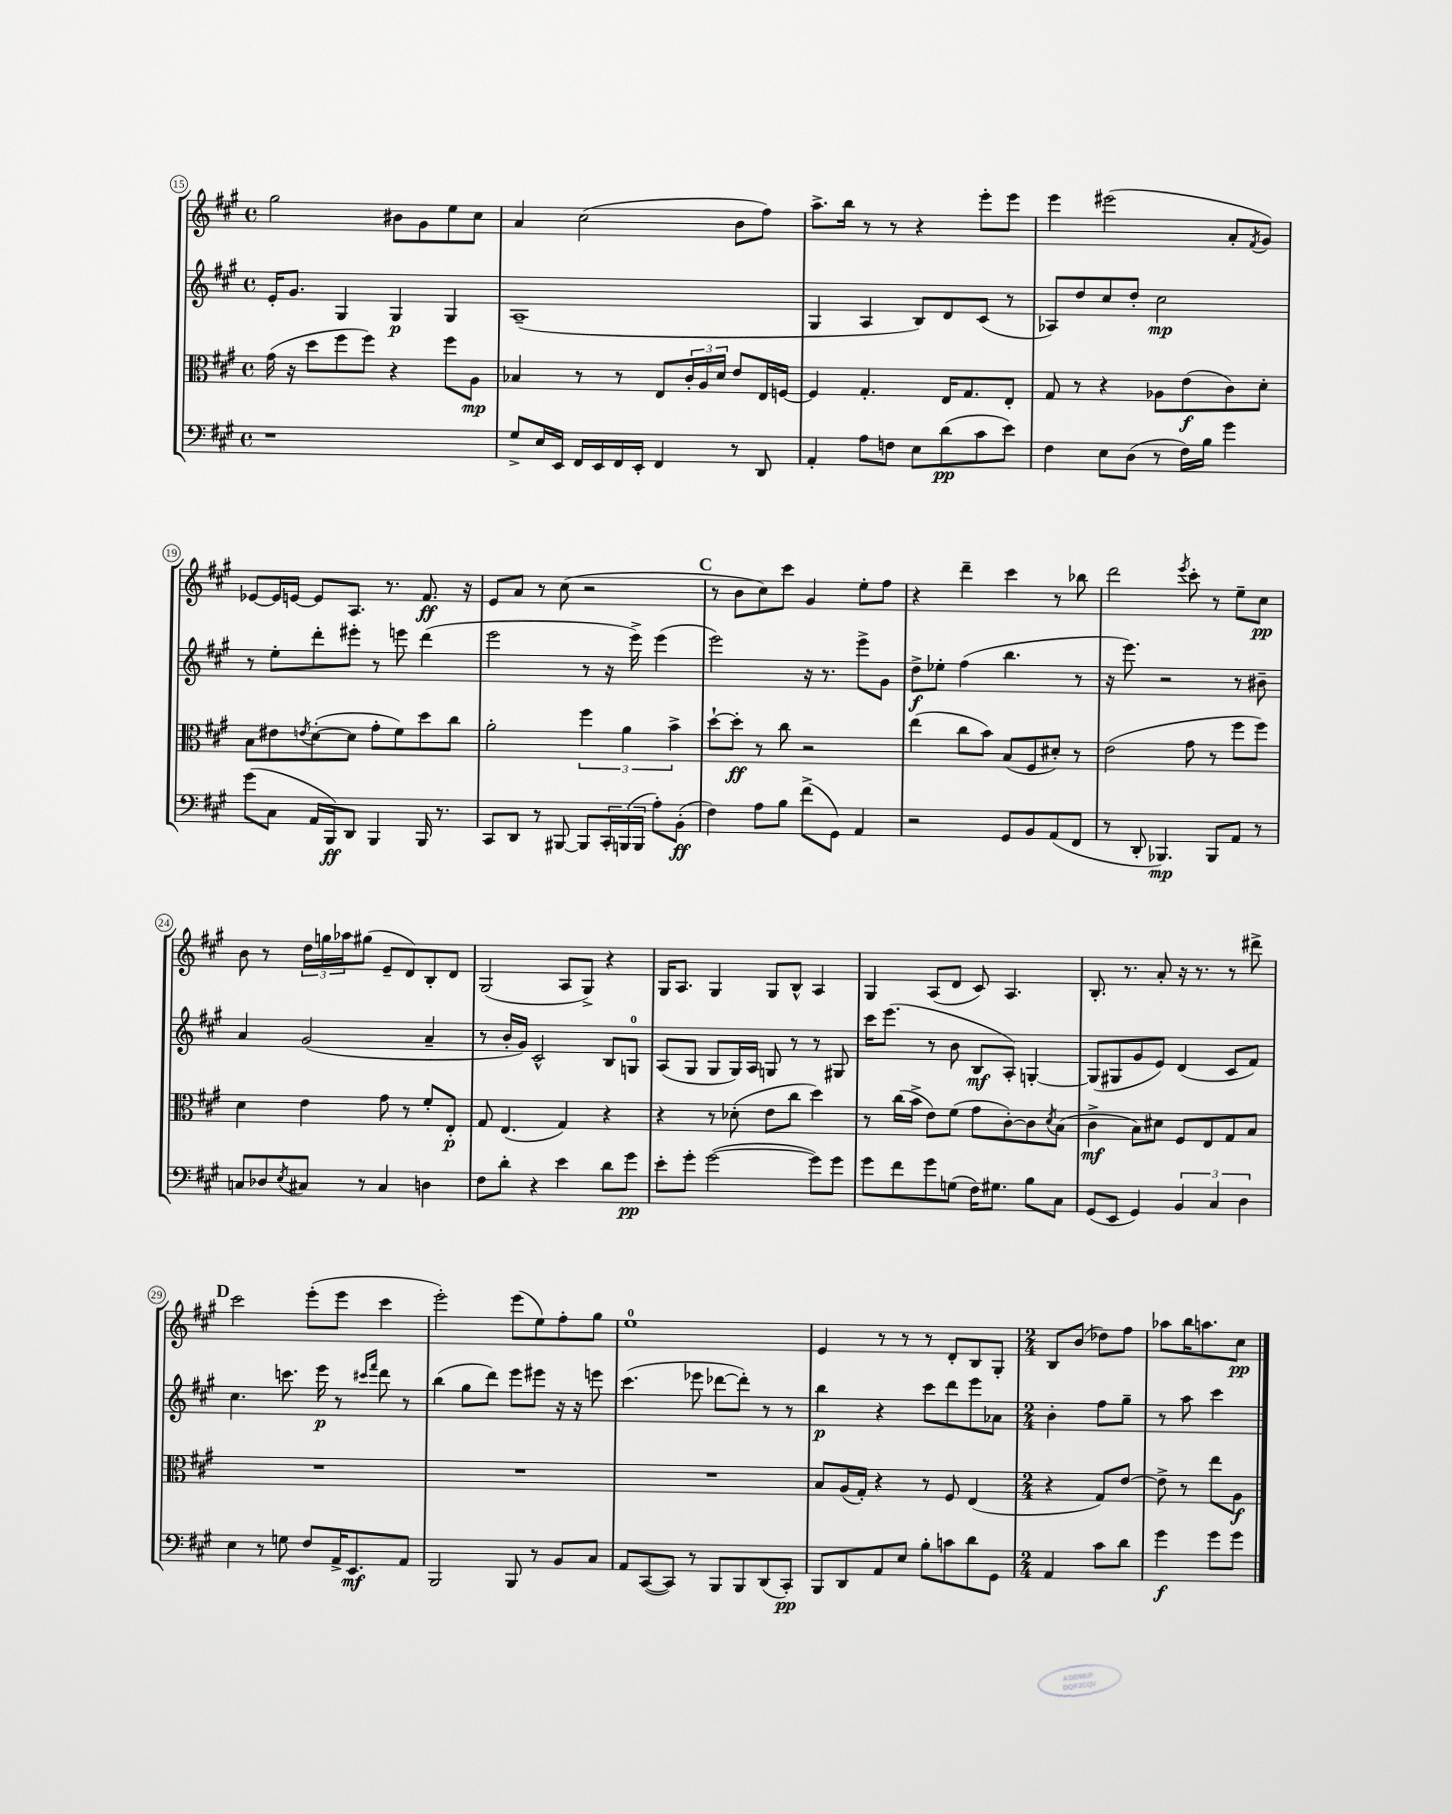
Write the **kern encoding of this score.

**kern	**kern	**kern	**kern
*staff4	*staff3	*staff2	*staff1
*clefF4	*clefC3	*clefG2	*clefG2
*k[f#c#g#]	*k[f#c#g#]	*k[f#c#g#]	*k[f#c#g#]
*M4/4	*M4/4	*M4/4	*M4/4
*met(c)	*met(c)	*met(c)	*met(c)
1r	(16g#\	16e'/LK	2gg#\
.	16r	8.g#/J	.
.	8dd\L	.	.
.	8ff#\	4G#/	.
.	8ff#\J)	.	.
.	4r	4G#/	8b#\L
.	.	.	8g#\
.	8ff#\L	4G#/	8ee\
.	8A\J	.	8cc#\J
=	=	=	=
8G#^/L	4B-/	(1A~	4a/
16E/L	.	.	.
16EE/JJ	.	.	.
16FF#/LL	8r	.	(2cc#\
16EE/	.	.	.
16FF#/	8r	.	.
16EE'/JJ	.	.	.
4FF#/	8E/L	.	.
.	24c#'/L	.	.
.	24A/	.	.
.	24d/JJ	.	.
8r	8e/L	.	8b\L
8DD/	16E/L	.	8ff#\J)
.	[16F/JJ	.	.
=	=	=	=
4AA'/	4F/]	4G#/	8.aa^\L
.	.	.	16bb\Jk
8A\L	4.G#'/	4A/	8r
8F\J	.	.	8r
8E\L	.	8B/L)	4r
(8d\	16E/LK	8d/	.
.	8.G#/	.	.
8c#\	.	(8c#/J	8eee'\L
8e\J)	8E'/J	8r	8eee\J
=	=	=	=
4F#\	8G#/	8A-/L)	4eee\
.	8r	8dd/	.
8E\L	4r	8cc#/	(2eee#\
(8D\J	.	8dd'/J	.
8r	8A-\L	2cc#\	.
16F#\LL)	(8e\	.	.
16B\JJ	.	.	.
4g#\	8c#\)	.	8a'/L
.	.	.	8qf#/
.	8d'\J	.	8g#/J)
=	=	=	=
(8g#\L	8B\L	8r	[8e-/L
8C#\J	8e#\	8ee'\L	16e-/]L
.	.	.	[16e/JJ
.	8qe/	.	.
16AA/LL	([8d'\	8ddd'\	8e/]L
16BBB/J)	.	.	.
8DD/J	8d\]J	8eee#'\J	8.A/J
4BBB/	8g#'\L	8r	.
.	.	.	8.r
.	8f#\)	8eee\	.
16BBB/	8dd\	(4ddd\	8.f#/
8.r	.	.	.
.	8cc#\J	.	.
.	.	.	16r
=	=	=	=
8CC#/L	2a'\	2eee\	8e/L
8DD/J	.	.	8a/J
8r	.	.	8r
[8BBB#/	.	.	(8cc#\
8BBB#/]L	6ff#\	8r	2r
24CC#'/L	.	16r	.
(24BBB/	6a\	.	.
.	.	16eee^\)	.
24BBB/JJ	.	.	.
8A'\L)	.	(4eee\	.
.	6b^\	.	.
(8BB'\J	.	.	.
=	=	=	=
4F#\)	[8dd`\L	2eee\)	8r
.	8dd'\]J	.	8b\L
8A\L	8r	.	8cc#\)
8B\J	8cc#\	.	8ccc#\J
(8f#^\L	2r	16r	4g#/
.	.	8.r	.
8GG#\J)	.	.	.
4AA/	.	8eee^\L	8ee'\L
.	.	8g#\J	8ff#\J
=	=	=	=
2r	(4ee\	8dd^\L	4r
.	.	8ee-'\J	.
.	8cc#\L	(4ff#\	4ddd~\
.	8b\J)	.	.
8GG#/L	(8B/L	4.bb\	4ccc#\
8BB/	8F#/	.	.
(8AA/	8d#'/J)	.	8r
8FF#/J	8r	8r	8bb-\
=	=	=	=
8r	(2e\	16r	2ddd\
.	.	8.eee\)	.
8DD'/	.	.	.
4.BBB-/)	.	2r	.
.	.	.	8qeee/
.	8g#\	.	8ccc#'\
8BBB-/L	8r	.	8r
8AA/J	8ff#\L	8r	8ee~\L
8r	8ff#\J)	8b#~\	8cc#\J
=	=	=	=
8C/L	4d\	4a/	8b\
8D-/	.	.	8r
8qE/	.	.	.
8C#/J	4e\	(2g#/	24dd\LL
.	.	.	24gg\
.	.	.	24aa-\J
8r	.	.	(8gg#\J
4C#/	8g#\	.	8e~/L
.	8r	.	8d/)
4D\	8f#'/L	4a~/	8B'/
.	8E'/J	.	8d/J
=	=	=	=
8F#\L	8G#/	8r	(2G#/
8d'\J	(4.E/	16b'/LL	.
.	.	16g#/JJ)	.
4r	.	2c#^^/	.
4e\	4G#/)	.	8A/L
.	.	.	8G#^/J)
8d\L	4r	8B/L	4r
8g#\J	.	8G/J	.
=	=	=	=
8e'\L	4r	(8A/L	16G#/LK
.	.	.	8.A/J
8g#'\J	.	8G#/J	.
([2g#\	8r	8G#/L	4G#/
.	(8d-'\	16G#/L)	.
.	.	16A/JJ	.
.	8e\L	8G/	8G#/L
.	8cc#\J	8r	8B^^/J
8g#\]L)	4dd\)	8r	4A/
8g#\J	.	8G#/	.
=	=	=	=
8g#\L	8r	16ccc#\LK	4G#/
.	.	(8.eee\J	.
8f#\	(16cc#\LL	.	.
.	16b^\JJ	.	.
8g#\	8e\L)	8r	(8A/L
(8G\J	(8f#\J	8b\	8d/J
16F#\LK)	8g#\L	8B/L	8c#/)
8.G#\J	.	.	.
.	[8c#'\)	8A'/J)	4.A/
8B\L	8c#\]	[4G'/	.
.	8qd/	.	.
8C#\J	(8B\J	.	.
=	=	=	=
(8GG#/L	4c#^\	(8G/]L	8.B'/
8EE/J	.	8G#/	.
.	.	.	8.r
4GG#/)	8B\L)	8g#/	.
.	8d#\J	8e/J)	8a'/
6BB/	8F#/L	(4d/	16r
.	.	.	8.r
.	8E/	.	.
6C#/	.	.	.
.	8G#/	8c#/L	8r
6D\	.	.	.
.	8B/J	8f#/J)	8ddd#^\
=	=	=	=
4E\	1r	4.cc#\	2ccc#\
8r	.	.	.
8G\	.	8.ccc\	.
8F#/L	.	.	(8eee'\L
.	.	16eee\	.
16AA^/K	.	8r	8eee\J
8.EE/	.	.	.
.	.	16qqccc#/LL	.
.	.	16qqfff#/JJ	.
.	.	8ddd\	4ccc#\
8AA/J	.	8r	.
=	=	=	=
2BBB/	1r	(4bb\	2eee'\)
.	.	8gg#\L	.
.	.	8ddd\J)	.
8BBB/	.	8eee\L	(8eee\L
8r	.	8eee#\J	8ee\)
8BB/L	.	16r	8ff#'\
.	.	16r	.
8C#/J	.	8eee\	8gg#\J
=	=	=	=
8AA/L	1r	(4.ccc#\	1ee
([8CC#/	.	.	.
8CC#/]J)	.	.	.
8r	.	8eee-\	.
8BBB/L	.	[8ddd-\L	.
8BBB/	.	8ddd-'\]J)	.
(8DD/	.	8r	.
8CC#'/J)	.	8r	.
=	=	=	=
8BBB/L	8B/L	4bb\	4e/
8DD/	(16A/L	.	.
.	16G#'/JJ)	.	.
8AA/	4r	4r	8r
8E/J	.	.	8r
8B'\L	8r	8ccc#\L	8r
8c\	8F#/	8ddd\	8d'/L
8d\	(4E/	8eee\	8B/
8GG#\J	.	8a-\J	8G#'/J
=	=	=	=
*M2/4	*M2/4	*M2/4	*M2/4
4AA/	4r	4b'\	8B/L
.	.	.	(8b/J
8c#\L	8G#/L)	8ff#\L	8dd-\L)
8d\J	[8e/J	8gg#~\J	8ff#\J
=	=	=	=
4g#\	8e^\]	8r	8aa-\L
.	8r	8aa\	16bb\K
.	.	.	8.aa\
8g#\L	8ee\L	4ccc#\	.
8g#\J	8A\J	.	8cc#\J
==	==	==	==
*-	*-	*-	*-
